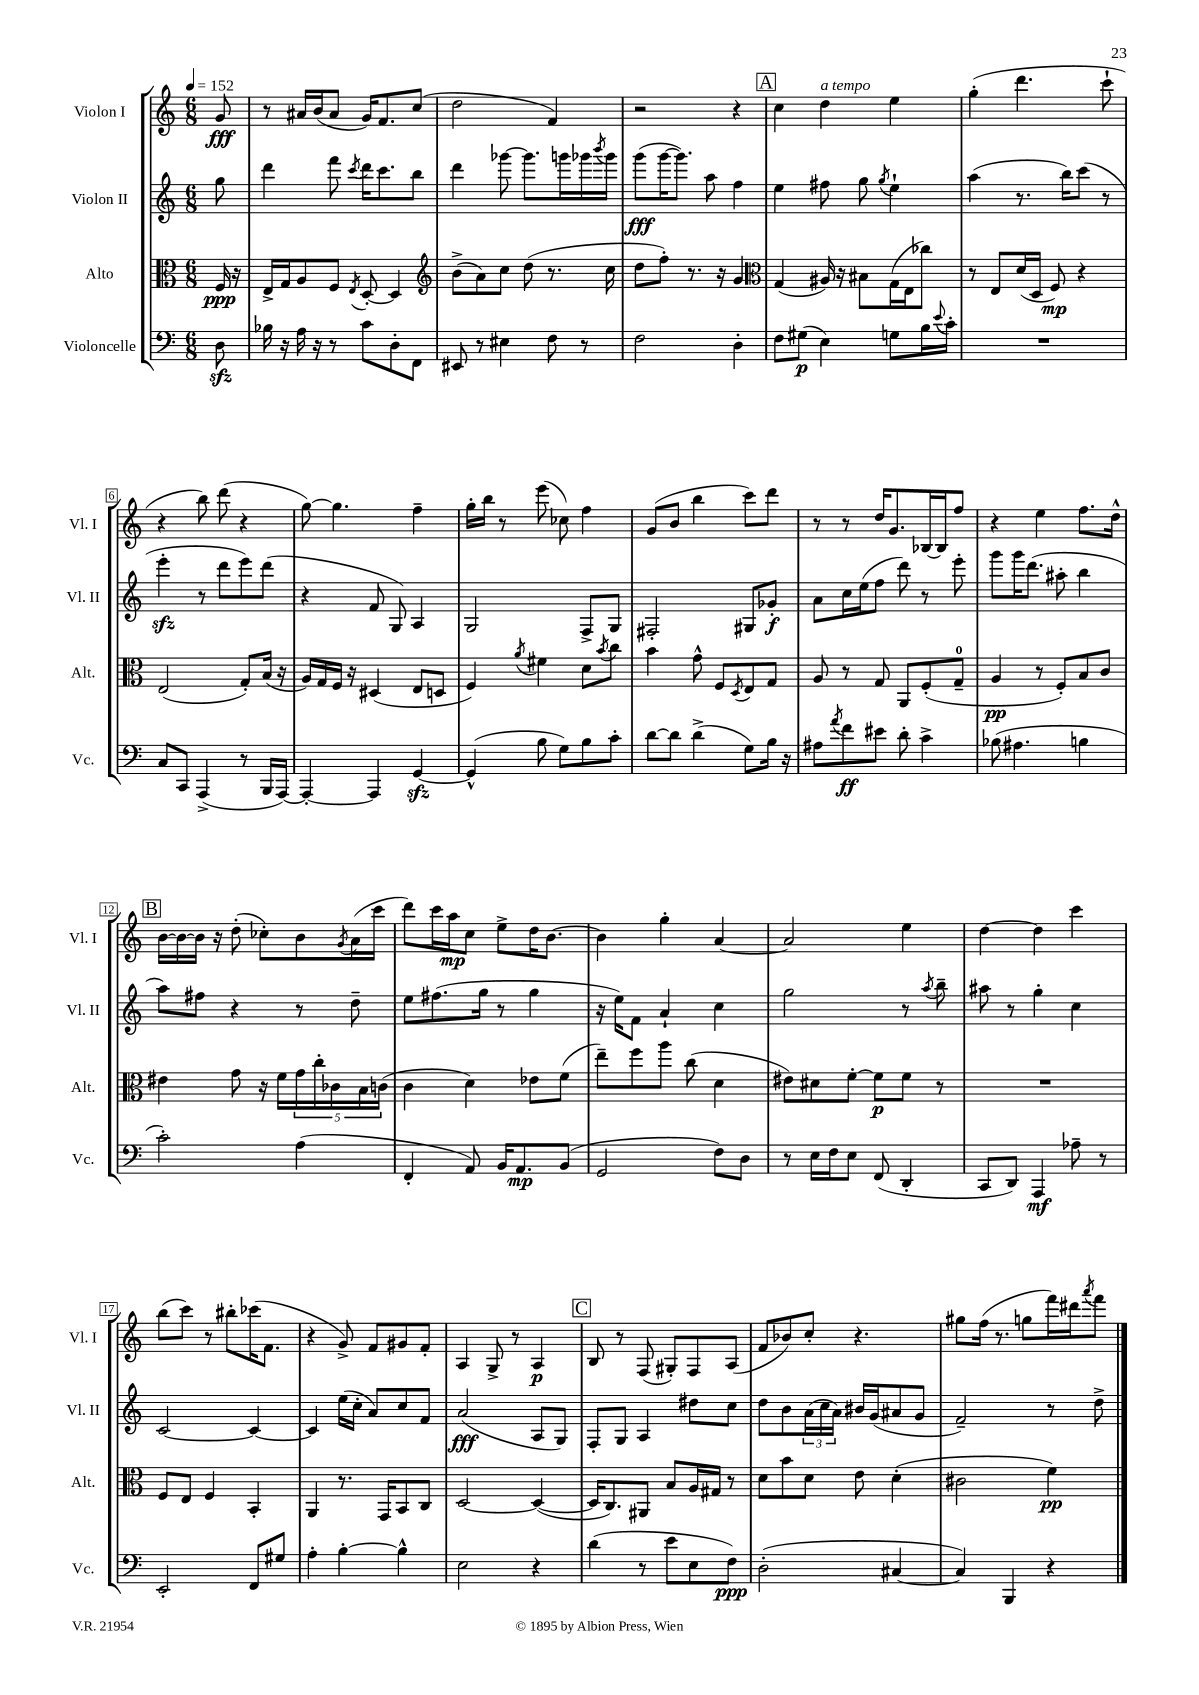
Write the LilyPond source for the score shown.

<<
\new StaffGroup <<
\new Staff = "s0" \with { instrumentName = "Violon I" shortInstrumentName = "Vl. I" } {
    \clef treble \key c \major \numericTimeSignature \time 6/8 \partial 8 \tempo 4 = 152
    g'8\fff |
    r8 ais'16 b'16( ais'8 g'16) f'8. c''8( |
    d''2 f'4) |
    r2 r4 |
    \mark \markup { \box "A" } c''4 d''4^\markup { \italic "a tempo" } e''4 |
    g''4-.( d'''4. c'''8-! |
    r4 b''8) d'''8( r4 |
    g''8~) g''4. f''4-- |
    g''16-. b''16 r8 e'''8( ces''8) f''4 |
    g'8( b'8 b''4 c'''8) d'''8 |
    r8 r8 d''16 g'8. bes16~ bes16 f''8 |
    r4 e''4 f''8. d''16-^ |
    \mark \markup { \box "B" } b'16~ b'16~ b'16 r16 d''8-.( ces''8-.) b'8 \acciaccatura { g'8 } a'16( c'''16 |
    d'''8) c'''16 a''16\mp c''8 e''8-> d''16 b'8.~ |
    b'4 g''4-. a'4~ |
    a'2 e''4 |
    d''4~ d''4 c'''4 |
    b''8( c'''8) r8 bis''8-. ces'''16( f'8. |
    r4 g'8->) f'8 gis'8 f'8-. |
    a4 g8-> r8 a4\p |
    \mark \markup { \box "C" } b8 r8 f8( gis8-.) f8 a8( |
    f'8 bes'8) c''8-. r4. |
    gis''8 f''16( r8. g''8 f'''16) dis'''16 \acciaccatura { a'''8 } f'''8 \bar "|." |
}
\new Staff = "s1" \with { instrumentName = "Violon II" shortInstrumentName = "Vl. II" } {
    \clef treble \key c \major \numericTimeSignature \time 6/8 \partial 8
    g''8 |
    d'''4 f'''8 \acciaccatura { c'''8 } d'''16 c'''8. b''8 |
    d'''4 ges'''8~ ges'''8. g'''16 ges'''16 \acciaccatura { b'''8 } ges'''16 |
    g'''8\fff( g'''16~ g'''8.) a''8 f''4 |
    \mark \markup { \box "A" } e''4 fis''8 g''8 \acciaccatura { g''8 } e''4-! |
    a''4( r8. b''16) c'''8( r8 |
    e'''4-.\sfz r8 d'''8 e'''8) d'''8( |
    r4 f'8 g8) a4 |
    g2 f8-> g8 |
    fis2-. gis8 ges'8-.\f |
    a'8 c''16 e''16( f''8 d'''8) r8 e'''8-. |
    g'''8 g'''16 d'''8.( ais''8-. b''4 |
    \mark \markup { \box "B" } a''8) fis''8 r4 r8 d''8-- |
    e''8 fis''8.( g''16 r8 g''4 |
    r16 e''16) f'8 a'4-! c''4 |
    g''2 r8 \acciaccatura { a''8 } b''8-- |
    ais''8 r8 g''4-. c''4 |
    c'2~ c'4~ |
    c'4 e''16( c''16-. a'8) c''8 f'8 |
    a'2\fff( a8 g8) |
    \mark \markup { \box "C" } f8-. g8 a4 dis''8 c''8 |
    d''8 b'8 \tuplet 3/2 { a'16( c''16 a'16) } bis'16 g'16( ais'8 g'8 |
    f'2--) r8 d''8-> \bar "|." |
}
\new Staff = "s2" \with { instrumentName = "Alto" shortInstrumentName = "Alt." } {
    \clef alto \key c \major \numericTimeSignature \time 6/8 \partial 8
    f16\ppp r16 |
    e16-> g16 a8 f8 \acciaccatura { e8 } d8~-. d4 |
    \clef treble b'8->( a'8) c''8 d''8( r8. c''16 |
    d''8 f''8-.) r8. r16 g'4 |
    \mark \markup { \box "A" } \clef alto g4( ais16) r16 bis8 g16( e16 ces''8) |
    r8 e8 d'16( d16 f8\mp) r4 |
    e2( g8-.) b16( r16 |
    a16) g16 f16 r16 dis4( e8 d8 |
    f4) \acciaccatura { a'8 } fis'4 d'8 \acciaccatura { b'8 } c''8 |
    b'4 g'8-^ f8 \acciaccatura { d8 } e8 g8 |
    a8 r8 g8 a,8 f8-.( g8-0-- |
    a4\pp r8 f8-.) b8 c'8 |
    \mark \markup { \box "B" } eis'4 g'8 r16 f'16 \tuplet 5/4 { g'16 c''16-. ces'16 b16 c'16( } |
    c'4 d'4) ees'8 f'8( |
    e''8--) f''8 a''8 c''8( d'4 |
    eis'8) dis'8 f'8~-. f'8\p f'8 r8 |
    R2. |
    f8 e8 f4 b,4-. |
    a,4 r8. g,16 b,8 c8 |
    d2~ d4~( |
    \mark \markup { \box "C" } d16 c8.) ais,8 b8 a16 gis16 r8 |
    d'8 b'8 d'8 e'8 d'4-.( |
    cis'2 f'4\pp) \bar "|." |
}
\new Staff = "s3" \with { instrumentName = "Violoncelle" shortInstrumentName = "Vc." } {
    \clef bass \key c \major \numericTimeSignature \time 6/8 \partial 8
    d8\sfz |
    bes16 r16 a16 r16 r8 c'8 d8-. f,8 |
    eis,8 r8 eis4 f8 r8 |
    f2 d4-. |
    \mark \markup { \box "A" } f8 gis8\p( e4) g8 b16 \appoggiatura { e'8 } c'16-. |
    R2. |
    c8 c,8 a,,4->( r8 b,,16 a,,16~) |
    a,,4~-. a,,4 g,4~\sfz |
    g,4-^( b8 g8) b8 c'8-. |
    d'8~ d'8 d'4->( g8) b16 r16 |
    ais8 \acciaccatura { a'8 } f'8\ff eis'8 d'8-. c'4-> |
    bes8( ais4. b4 |
    \mark \markup { \box "B" } c'2-.) a4( |
    f,4-. a,8) b,16 a,8.\mp b,8( |
    g,2 f8) d8 |
    r8 e16 f16 e8 f,8( d,4-. |
    c,8 d,8) a,,4\mf aes8-- r8 |
    e,2-. f,8 gis8 |
    a4-. b4~-. b4-^ |
    e2 r4 |
    \mark \markup { \box "C" } d'4( r8 e'8 e8 f8\ppp) |
    d2-.( cis4~ |
    cis4) b,,4 r4 \bar "|." |
}
>>
>>
\layout { \context { \Score \override BarNumber.stencil = #(make-stencil-boxer 0.1 0.3 ly:text-interface::print) } }
